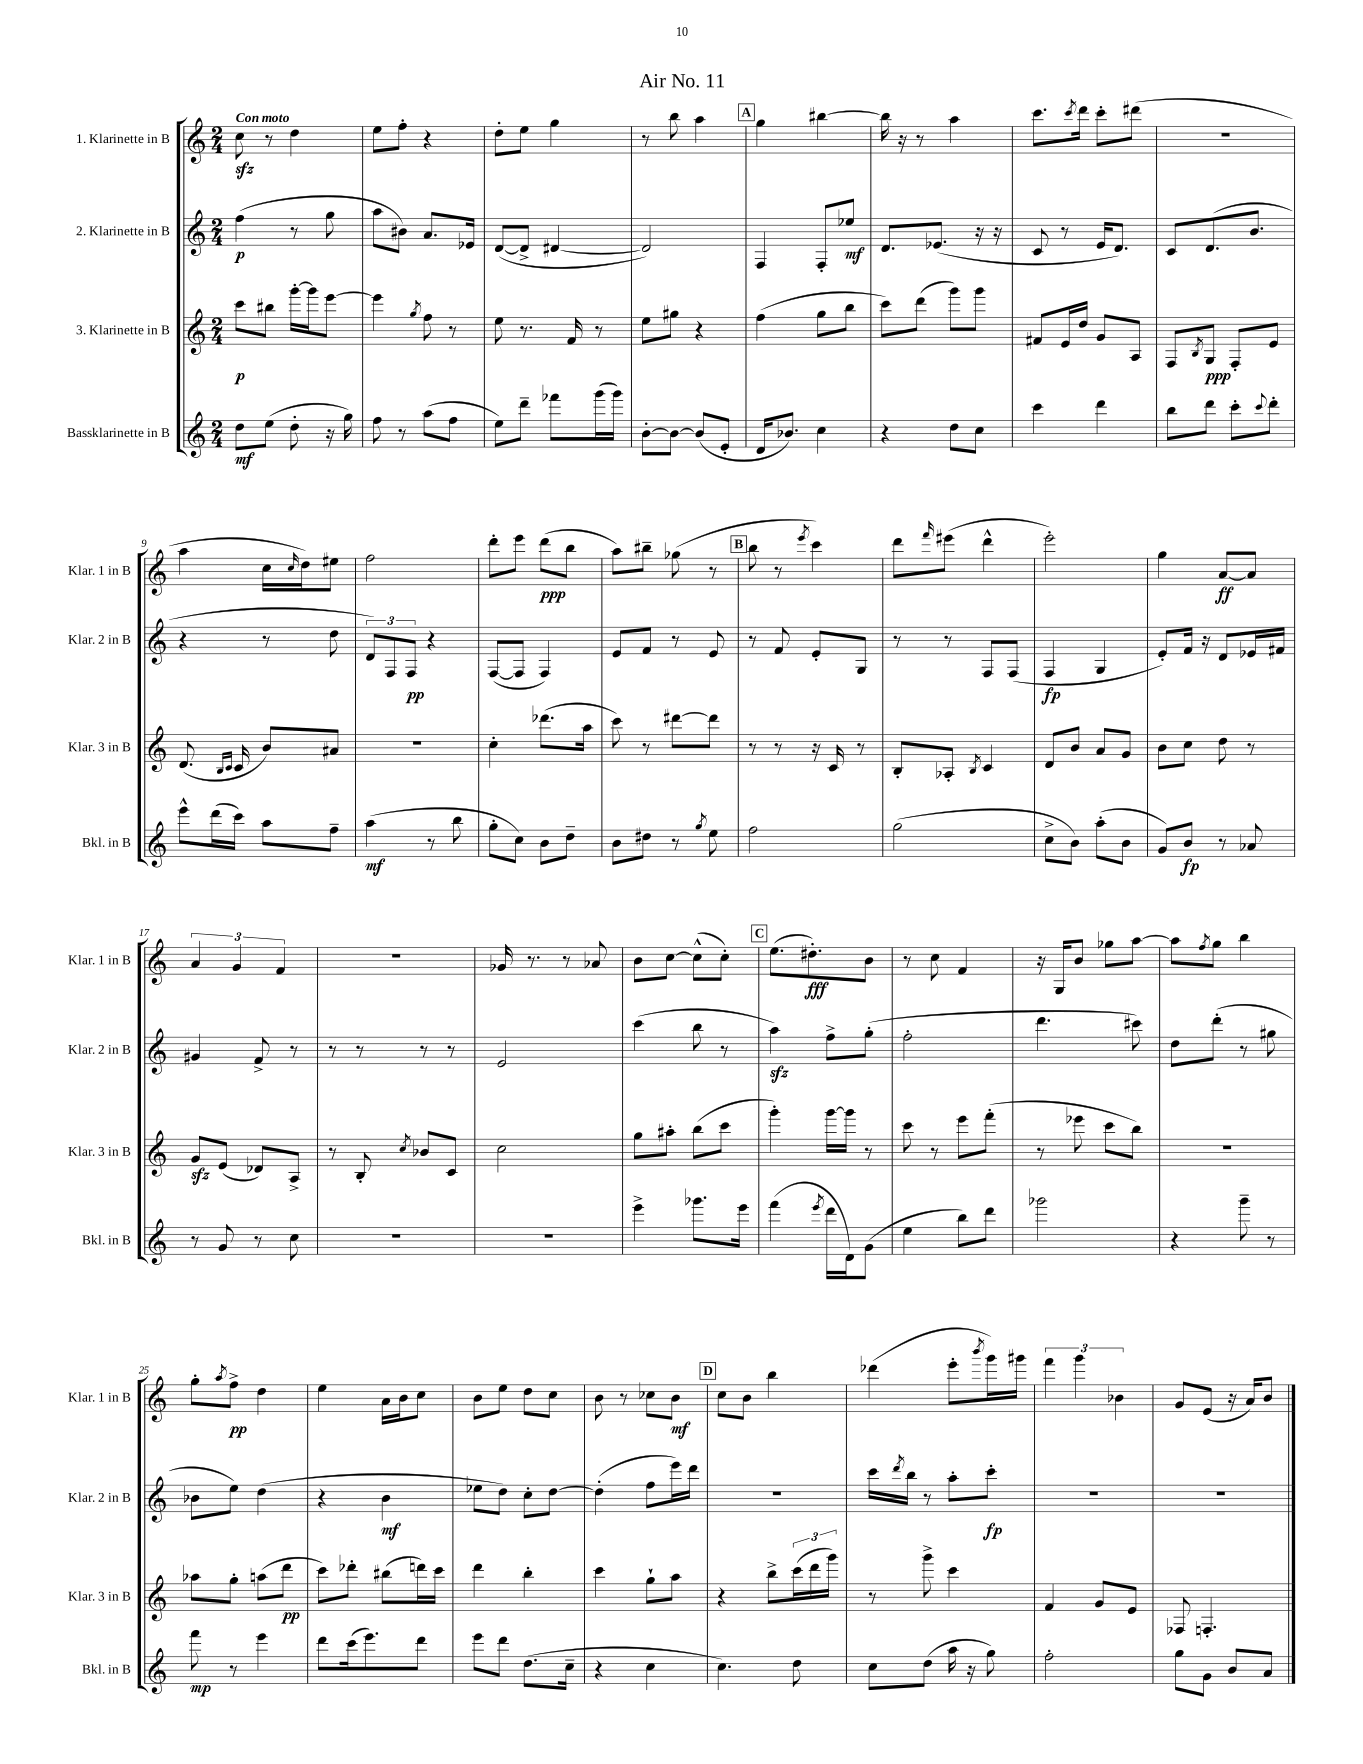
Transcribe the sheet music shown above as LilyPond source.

\header { title = "Air No. 11" }
<<
\new StaffGroup <<
\new Staff = "s0" \with { instrumentName = "1. Klarinette in B" shortInstrumentName = "Klar. 1 in B" } {
    \clef treble \key c \major \numericTimeSignature \time 2/4 \tempo "Con moto"
    c''8\sfz r8 d''4 |
    e''8 f''8-. r4 |
    d''8-. e''8 g''4 |
    r8 b''8 a''4 |
    \mark \markup { \box "A" } g''4 bis''4~ |
    bis''16 r16 r8 a''4 |
    c'''8. \acciaccatura { c'''8 } d'''16 c'''8-. dis'''8( |
    r2 |
    a''4 c''16 \grace { c''16 } d''16) eis''8 |
    f''2 |
    d'''8-. e'''8 d'''8\ppp( b''8 |
    a''8) bis''8-- ges''8( r8 |
    \mark \markup { \box "B" } b''8 r8 \acciaccatura { e'''8 } c'''4) |
    d'''8 \grace { f'''16 } eis'''8( d'''4-^ |
    e'''2-.) |
    g''4 a'8~\ff a'8 |
    \tuplet 3/2 { a'4 g'4 f'4 } |
    r2 |
    ges'16 r8. r8 aes'8 |
    b'8 c''8~ c''8-^( c''8-.) |
    \mark \markup { \box "C" } e''8.( dis''8.-.\fff) b'8 |
    r8 c''8 f'4 |
    r16 g16 b'8 ges''8 a''8~ |
    a''8 \acciaccatura { f''8 } g''8 b''4 |
    g''8-. \acciaccatura { a''8 } f''8->\pp d''4 |
    e''4 a'16 b'16 c''8 |
    b'8 e''8 d''8 c''8 |
    b'8 r8 ces''8 b'8\mf |
    \mark \markup { \box "D" } c''8 b'8 b''4 |
    des'''4( e'''8-. \acciaccatura { b'''8 } g'''16) gis'''16 |
    \tuplet 3/2 { f'''4 g'''4 bes'4 } |
    g'8 e'8( r16 a'16) b'8 \bar "|." |
}
\new Staff = "s1" \with { instrumentName = "2. Klarinette in B" shortInstrumentName = "Klar. 2 in B" } {
    \clef treble \key c \major \numericTimeSignature \time 2/4
    f''4\p( r8 g''8 |
    a''8 bis'8) a'8. ees'16 |
    d'8~( d'8-> dis'4~ |
    dis'2) |
    \mark \markup { \box "A" } f4 f8-. ees''8\mf |
    d'8. ees'8.( r16 r16 |
    c'8 r8 e'16 d'8.) |
    c'8 d'8.( b'8. |
    r4 r8 d''8 |
    \tuplet 3/2 { d'8) f8 f8\pp } r4 |
    f8~( f8 f4) |
    e'8 f'8 r8 e'8 |
    \mark \markup { \box "B" } r8 f'8 e'8-. g8 |
    r8 r8 f8 f8( |
    f4\fp g4 |
    e'8-.) f'16 r16 d'8 ees'16 fis'16 |
    gis'4 f'8-> r8 |
    r8 r8 r8 r8 |
    e'2 |
    c'''4( b''8 r8 |
    \mark \markup { \box "C" } a''4\sfz) f''8-> g''8-.( |
    f''2-. |
    d'''4. cis'''8) |
    d''8 d'''8-.( r8 gis''8 |
    bes'8 e''8) d''4( |
    r4 b'4\mf |
    ees''8 d''8) c''8-. d''8~ |
    d''4-.( f''8 e'''16) d'''16 |
    \mark \markup { \box "D" } r2 |
    c'''16 \acciaccatura { d'''8 } b''16 r8 a''8-. c'''8-.\fp |
    R2 |
    R2 \bar "|." |
}
\new Staff = "s2" \with { instrumentName = "3. Klarinette in B" shortInstrumentName = "Klar. 3 in B" } {
    \clef treble \key c \major \numericTimeSignature \time 2/4
    c'''8\p bis''8 g'''16~-. g'''16 e'''8~ |
    e'''4 \acciaccatura { g''8 } f''8 r8 |
    e''8 r8. f'16 r8 |
    e''8 gis''8 r4 |
    \mark \markup { \box "A" } f''4( g''8 b''8 |
    c'''8) d'''8( g'''8) g'''8 |
    fis'8 e'16 d''16 g'8 a8 |
    f8 \acciaccatura { b8 } g8\ppp f8-. e'8 |
    d'8.( \grace { b16 c'16 } c'16 b'8) ais'8 |
    r2 |
    c''4-. des'''8.( a''16 |
    c'''8) r8 dis'''8~ dis'''8 |
    \mark \markup { \box "B" } r8 r8 r16 c'16 r8 |
    b8-. aes8-. \acciaccatura { b8 } c'4 |
    d'8 b'8 a'8 g'8 |
    b'8 c''8 d''8 r8 |
    g'8\sfz e'8( des'8) a8-> |
    r8 b8-. \acciaccatura { c''8 } bes'8 c'8 |
    c''2 |
    g''8 ais''8-. b''8( c'''8 |
    \mark \markup { \box "C" } g'''4-.) g'''16~ g'''16 r8 |
    c'''8 r8 e'''8 f'''8-.( |
    r8 ees'''8 c'''8 b''8) |
    r2 |
    aes''8 g''8-. a''8( d'''8\pp |
    c'''8) des'''8-. bis''8( d'''16) c'''16 |
    d'''4 b''4-. |
    c'''4 g''8-! a''8 |
    \mark \markup { \box "D" } r4 b''8-> \tuplet 3/2 { c'''16( d'''16 g'''16) } |
    r8 g'''8-> c'''4 |
    f'4 g'8 e'8 |
    fes8 f4.-. \bar "|." |
}
\new Staff = "s3" \with { instrumentName = "Bassklarinette in B" shortInstrumentName = "Bkl. in B" } {
    \clef treble \key c \major \numericTimeSignature \time 2/4
    d''8\mf e''8( d''8-. r16 g''16) |
    f''8 r8 a''8( f''8 |
    e''8) d'''8-- fes'''8 g'''16( g'''16) |
    b'8~-. b'8~ b'8( e'8-. |
    \mark \markup { \box "A" } d'16 bes'8.) c''4 |
    r4 d''8 c''8 |
    c'''4 d'''4 |
    b''8 d'''8 c'''8-. \appoggiatura { c'''8 } d'''8-. |
    e'''8-^ d'''16( c'''16) a''8 f''8-- |
    a''4\mf( r8 b''8 |
    g''8-. c''8) b'8 d''8-- |
    b'8 dis''8 r8 \acciaccatura { g''8 } e''8 |
    \mark \markup { \box "B" } f''2 |
    g''2( |
    c''8-> b'8) a''8-.( b'8 |
    g'8) b'8\fp r8 aes'8 |
    r8 g'8 r8 c''8 |
    R2 |
    R2 |
    e'''4-> ges'''8. e'''16 |
    \mark \markup { \box "C" } f'''4( \acciaccatura { e'''8 } d'''16 d'16) g'8( |
    e''4 b''8) d'''8 |
    ges'''2 |
    r4 g'''8-- r8 |
    f'''8\mp r8 e'''4 |
    d'''8 c'''16( e'''8.) d'''8 |
    e'''8 d'''8 d''8.( c''16-- |
    r4 c''4 |
    \mark \markup { \box "D" } c''4.) d''8 |
    c''8 d''8( a''16 r16 g''8) |
    f''2-. |
    g''8 g'8 b'8 a'8 \bar "|." |
}
>>
>>
